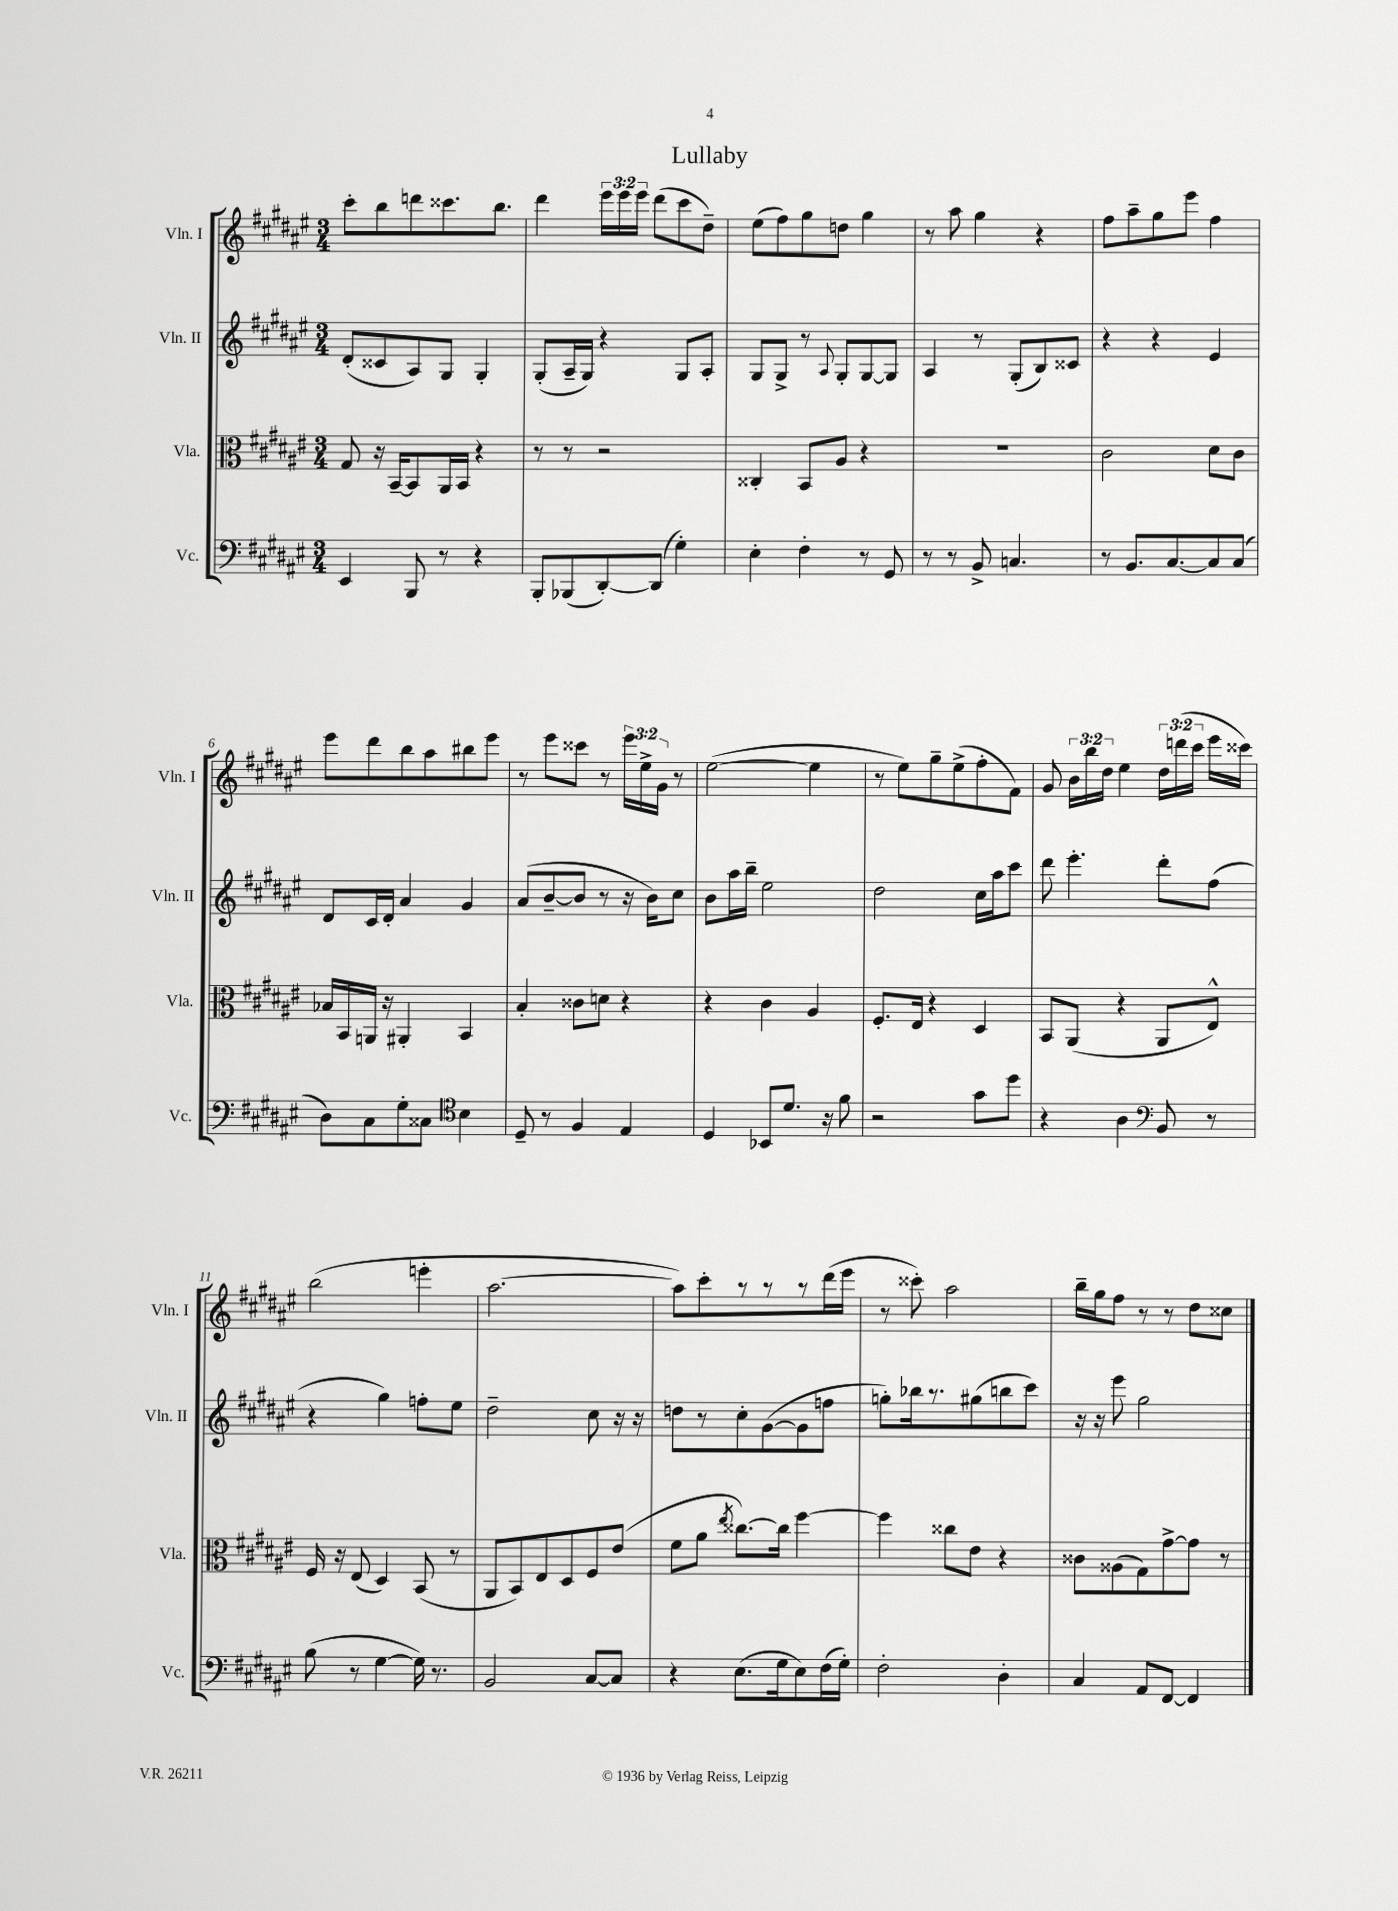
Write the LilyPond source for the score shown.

\header { title = "Lullaby" }
<<
\new StaffGroup <<
\new Staff = "s0" \with { instrumentName = "Vln. I" shortInstrumentName = "Vln. I" } {
    \clef treble \key fis \major \numericTimeSignature \time 3/4 \override Staff.TupletNumber.text = #tuplet-number::calc-fraction-text
    \autoBeamOff cis'''8[-. b''8 d'''8 cisis'''8. b''8.] |
    dis'''4 \tuplet 3/2 { eis'''16[ eis'''16 eis'''16] } dis'''8[( cis'''8 dis''8]--) |
    eis''8[( fis''8) gis''8 d''8] gis''4 |
    r8 ais''8 gis''4 r4 |
    fis''8[ ais''8-- gis''8 eis'''8] fis''4 |
    eis'''8[ dis'''8 b''8 ais''8 bis''8 eis'''8] |
    r8 eis'''8[ cisis'''8] r8 \tuplet 3/2 { eis'''16[ eis''16-> gis'16] } r8 |
    eis''2~( eis''4 |
    r8 eis''8[) gis''8-- eis''8->( fis''8-. fis'8]) |
    gis'8 \tuplet 3/2 { b'16[ b''16 dis''16] } eis''4 \tuplet 3/2 { dis''16[ d'''16( cis'''16] } eis'''16[ cisis'''16]) |
    b''2( e'''4-. |
    ais''2.~ |
    ais''8[) cis'''8-. r8 r8 r8 dis'''16( eis'''16] |
    r8 cisis'''8-.) ais''2 |
    b''16[-- gis''16 fis''8] r8 r8 dis''8[ cisis''8] \bar "|." |
}
\new Staff = "s1" \with { instrumentName = "Vln. II" shortInstrumentName = "Vln. II" } {
    \clef treble \key fis \major \numericTimeSignature \time 3/4
    \autoBeamOff dis'8[-.( cisis'8 ais8) gis8] gis4-. |
    gis8[-.( ais16-- gis16]) r4 gis8[ ais8]-. |
    gis8[ gis8]-> r8 \appoggiatura { ais8 } gis8[-. gis8~ gis8] |
    ais4 r8 gis8[-.( b8) cisis'8] |
    r4 r4 eis'4 |
    dis'8[ cis'16 dis'16]-. ais'4 gis'4 |
    ais'8[( b'8~-- b'8] r8 r16 b'16[) cis''8] |
    b'8[ ais''16 b''16]-- eis''2 |
    dis''2 cis''16[ ais''16 cis'''8] |
    dis'''8 eis'''4.-. dis'''8[-. fis''8]( |
    r4 gis''4) f''8[-. eis''8] |
    dis''2-- cis''8 r16 r16 |
    d''8[ r8 cis''8-. gis'8~( gis'8 f''8] |
    g''8[-.) bes''16 r8. gis''8( b''8 cis'''8]) |
    r16 r16 eis'''8 gis''2 \bar "|." |
}
\new Staff = "s2" \with { instrumentName = "Vla." shortInstrumentName = "Vla." } {
    \clef alto \key fis \major \numericTimeSignature \time 3/4
    \autoBeamOff gis8 r16 b,16[~-- b,8 ais,16 b,16] r4 |
    r8 r8 r2 |
    cisis4-. b,8[ ais8] r4 |
    R2. |
    cis'2 dis'8[ cis'8] |
    bes16[ b,16 a,16] r16 ais,4-. b,4 |
    b4-. cisis'8[ d'8] r4 |
    r4 cis'4 ais4 |
    fis8.[-. eis16] r4 dis4 |
    b,8[ ais,8]( r4 ais,8[ eis8]-^) |
    fis16 r16 eis8( dis4) b,8( r8 |
    ais,8[ b,8) eis8 dis8 fis8 eis'8]( |
    fis'8[ ais'8] \acciaccatura { eis''8 } cisis''8.[~) cisis''16] fis''4~ |
    fis''4 cisis''8[ eis'8] r4 |
    cisis'8[ aisis8( gis8) gis'8~-> gis'8] r8 \bar "|." |
}
\new Staff = "s3" \with { instrumentName = "Vc." shortInstrumentName = "Vc." } {
    \clef bass \key fis \major \numericTimeSignature \time 3/4
    \autoBeamOff eis,4 b,,8 r8 r4 |
    b,,8[-. bes,,8( dis,8~-.) dis,8]( gis4-.) |
    eis4-. fis4-. r8 gis,8 |
    r8 r8 b,8-> c4. |
    r8 b,8.[ cis8.~ cis8 cis8]( |
    dis8[) cis8 gis8-. cisis8] \clef tenor b4 |
    dis8-- r8 fis4 eis4 |
    dis4 bes,8[ dis'8.] r16 fis'8 |
    r2 gis'8[ dis''8] |
    r4 ais4 \clef bass b,8 r8 |
    b8( r8 gis4~ gis16) r8. |
    b,2 cis8[~ cis8] |
    r4 eis8.[( gis16 eis8) fis16( gis16]-.) |
    fis2-. dis4-. |
    cis4 ais,8[ fis,8]~ fis,4 \bar "|." |
}
>>
>>
